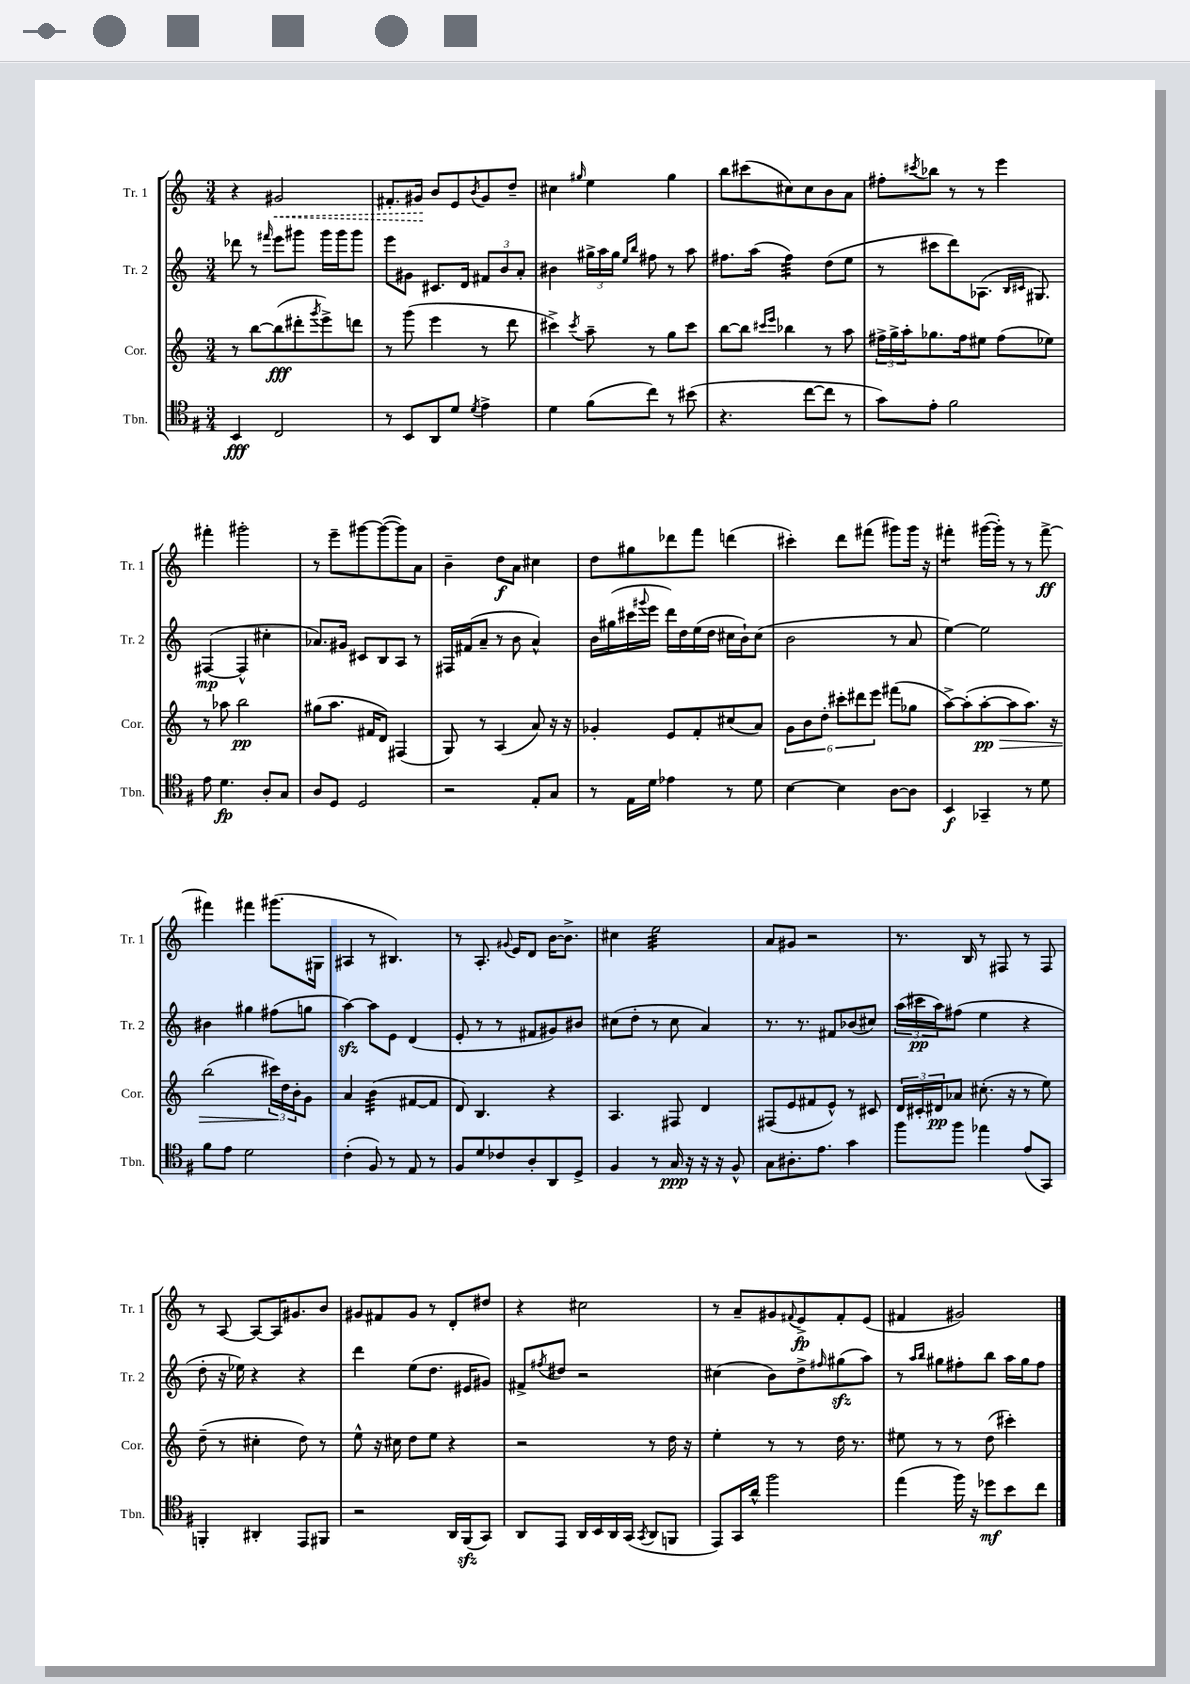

**kern	**kern	**kern	**kern
*staff4	*staff3	*staff2	*staff1
*clefC4	*clefG2	*clefG2	*clefG2
*k[f#]	*k[]	*k[]	*k[]
*M3/4	*M3/4	*M3/4	*M3/4
4BB/	8r	8ddd-\	4r
.	[8bb\L	8r	.
.	.	16qqfff#/	.
2C/	(8bb\]	8eee\L	2g#/
.	8ddd#'\	8ggg#\J	.
.	8qggg/	.	.
.	8eee^\)	16ggg#\LL	.
.	.	16ggg#\J	.
.	8ddd\J	8ggg#\J	.
=	=	=	=
8r	8r	8eee\L	8.f#'/L
8BB/L	(8ggg\	8g#\J	.
.	.	.	16g#/Jk
8AA/	4eee\	8.c#/L	8b/L
8d/J	.	.	8e/
.	.	16d/Jk	.
8qd/	.	.	8qb/
4e^\	8r	12f#/L	8g#/
.	.	12b/	.
.	8ddd\	.	8dd~/J
.	.	12a'/J	.
=	=	=	=
4d\	4ccc#^\)	4b#\	4cc#\
.	8qccc#/	.	16qqgg#/
(8f#\L	8aa~\	24gg#^\LL	4ee\
.	.	24aa\	.
.	.	24gg#\JJ	.
.	.	16qqee/LL	.
.	.	16qqbb/JJ	.
8cc\J)	8r	8ff#\	.
8r	8gg\L	8r	4gg#\
(8b#\	8ccc#\J	8aa\	.
=	=	=	=
4.r	[8bb\L	8.ff#\L	8bb\L
.	8bb\]J	.	(8ccc#\
.	.	(16aa\Jk	.
.	16qqccc#/LL	.	.
.	16qqeee/JJ	.	.
.	4bb-\	4ff#\)	8cc#\)
[8cc\L	.	.	8cc#\
8cc\]J	8r	(8dd\L	8b\
8r	8aa\	8ee\J	8a\J
=	=	=	=
8g\L)	24ff#^\LL	8r	8ff#'\L
.	24gg^\	.	.
.	24aa'\J	.	.
.	.	.	8qccc#/
8e'\J	8.gg-\	8ccc#\L	8bb-\J
2f#\	.	8ddd\)	8r
.	16ff#\k	.	.
.	8ee#\J	(8.A-\J	8r
.	(8ff#\L	.	4eee\
.	.	16qqB/LL	.
.	.	16qqc#/JJ	.
.	.	8.G#/)	.
.	8ee-\J)	.	.
=	=	=	=
8e\	8r	([4F#/	4fff#'\
4.d\	8aa-\	.	.
.	2bb\	4F#^^/]	2ggg#'\
8A'/L	.	4cc#'\	.
8G/J	.	.	.
=	=	=	=
8A/L	(8gg#\L	8.a-/L)	8r
8D/J	8.aa\J	.	8eee~\L
.	.	16g#/Jk	.
2D/	.	8c#/L	[8ggg#\
.	16f#/LK	.	.
.	8d/J)	8B/	(8ggg#\_
.	(4F#/	8A/J	8ggg#\])
.	.	8r	8a\J
=	=	=	=
2r	8G/)	16F#/LL	4b~\
.	.	(16f#/J	.
.	8r	8a~/J	.
.	(4A/	8r	8dd\L
.	.	8b\	8a\J
8E'/L	8a/)	4a^^/)	4cc#\
8G/J	16r	.	.
.	16r	.	.
=	=	=	=
8r	4g-'/	16b\LL	8dd\L
.	.	(16gg#\	.
16E\LL	.	16ccc#\	8gg#\
.	.	8qqggg#/	.
16d\JJ	.	16eee\JJ	.
4e-\	8e/L	16ddd\LL)	8ddd-\
.	.	16dd\	.
.	8f'/	(16ee\	8fff\J
.	.	16dd\JJ	.
8r	(8cc#/	16cc#\LL	(4ddd\
.	.	16b`\J)	.
8d\	8a/J)	(8cc#\J	.
=	=	=	=
[4B\	12g\L	2b\	4ccc#'\)
.	12b\	.	.
.	12dd'\J	.	.
4B\]	12ccc#'\L	.	8ddd\L
.	12ddd#\	.	.
.	.	.	(8fff#\J
.	12eee\J	.	.
[8A\L	(8fff#\L	8r	8ggg#\L)
8A\]J	8gg-\J	8a/	16ggg#\Jk
.	.	.	16r
=	=	=	=
4BB/	[8aa^\L)	[4ee\)	4fff#'\
.	(8aa'\]	.	.
4GG-~/	[8aa'\	2ee\]	([16ggg#\LL
.	.	.	16ggg#'\]JJ)
.	8aa\]	.	8r
8r	8.aa\J)	.	8r
8d\	.	.	[8fff#^\
.	16r	.	.
=	=	=	=
8f#\L	(2bb\	4b#\	4fff#\]
8e\J	.	.	.
2d\	.	4gg#\	4fff#\
.	24ccc#\LL)	(8ff#\L	(8.ggg#\L
.	24dd\	.	.
.	24b'\J	.	.
.	8g\J	8gg\J	.
.	.	.	16G#\Jk
=	=	=	=
(4c'\	4a/	[4aa\)	4A#/
8F#/)	(4b\	8aa\]L	8r
8r	.	8e\J	4.B#/)
8E/	[8f#/L	(4d/	.
8r	8f#/]J	.	.
=	=	=	=
8F#/L	8d/)	8e'/	8r
8d/	4.B/	8r	8.A'/
8c-/	.	8r	.
.	.	.	8qqg#/
.	.	.	16e/LK
8A'/	.	8f#/L	8d/J
8AA/	4r	8g#/)	[16b\LK
.	.	.	8.b^\]J
8D^/J	.	8b#/J	.
=	=	=	=
4F#/	4.A/	(8cc#\L	4cc#\
.	.	8dd'\J	.
8r	.	8r	2ee\
16G/	8F#/	8cc#\	.
16r	.	.	.
16r	4d/	4a/)	.
16r	.	.	.
8F#^^/	.	.	.
=	=	=	=
8G\L	(8F#/L	8.r	8a/L
8.A#'\	8e/	.	8g#/J
.	.	8.r	.
.	8f#/	.	2r
8.e\J	.	.	.
.	8e^^/J)	8f#/L	.
4g\	8r	(8b-/	.
.	8c#/	8cc#/J)	.
=	=	=	=
8ff#\L	24d/LL	(24aa\LL	8.r
.	24c#'/	24ccc#\	.
.	24d#/J	24aa\J)	.
8ff#\J	8a-/J	(8ff#\J	.
.	.	.	16B/
4ee-\	(8.cc#'\	4ee\	8r
.	.	.	8F#/
.	16r	.	.
(8e/L	8r	4r	8r
8GG/J)	8ee\)	.	8F#/
=	=	=	=
4FF'/	(8dd~\	8dd'\	8r
.	8r	16r	[8A/
.	.	16ee-\)	.
4AA#'/	4cc#'\	4r	8A/_L
.	.	.	16A/]K
.	.	.	8.g#/
8EE/L	8dd\)	4r	.
8FF#/J	8r	.	8b/J
=	=	=	=
2r	8ee^^\	4ddd\	8g#/L
.	16r	.	8f#/
.	16cc#\	.	.
.	8dd\L	(8ee\L	8g#/J
.	8ee\J	8.dd\J	8r
16AA/LL	4r	.	8d'/L
(16FF#/J	.	16e#/LK	.
8GG/J)	.	8g#/J)	8dd#/J
=	=	=	=
8AA/L	2r	8f#^/L	4r
.	.	8qff#/	.
8EE/J	.	8dd#/J	.
16AA/LL	.	2r	2cc#\
16BB/	.	.	.
16AA/	.	.	.
(16GG/JJ	.	.	.
8qGG/	.	.	.
8AA/L	8r	.	.
8FF/J	16dd\	.	.
.	16r	.	.
=	=	=	=
8EE/L)	4ee'\	(4cc#\	8r
16GG/L	.	.	8a~/L
16a^^/JJ	.	.	.
2ff#\	8r	8b\L)	8g#/
.	.	.	8qqf#/
.	8r	8dd^\	8e^/
.	.	16qqff#/	.
.	16dd\	(8gg#\	8f#'/
.	8.r	.	.
.	.	8aa\J)	(8e/J
=	=	=	=
(4ee\	8ee#\	8r	4f#/
.	.	16qqaa/LL	.
.	.	16qqbb/JJ	.
.	8r	8gg#\L	.
16ff#\)	8r	8ff#'\	2g#/)
16r	.	.	.
8dd-\L	(8dd\	8bb\J	.
8b\	4ccc#'\)	16aa\LL	.
.	.	16gg#\J	.
8cc\J	.	8ff#\J	.
==	==	==	==
*-	*-	*-	*-
